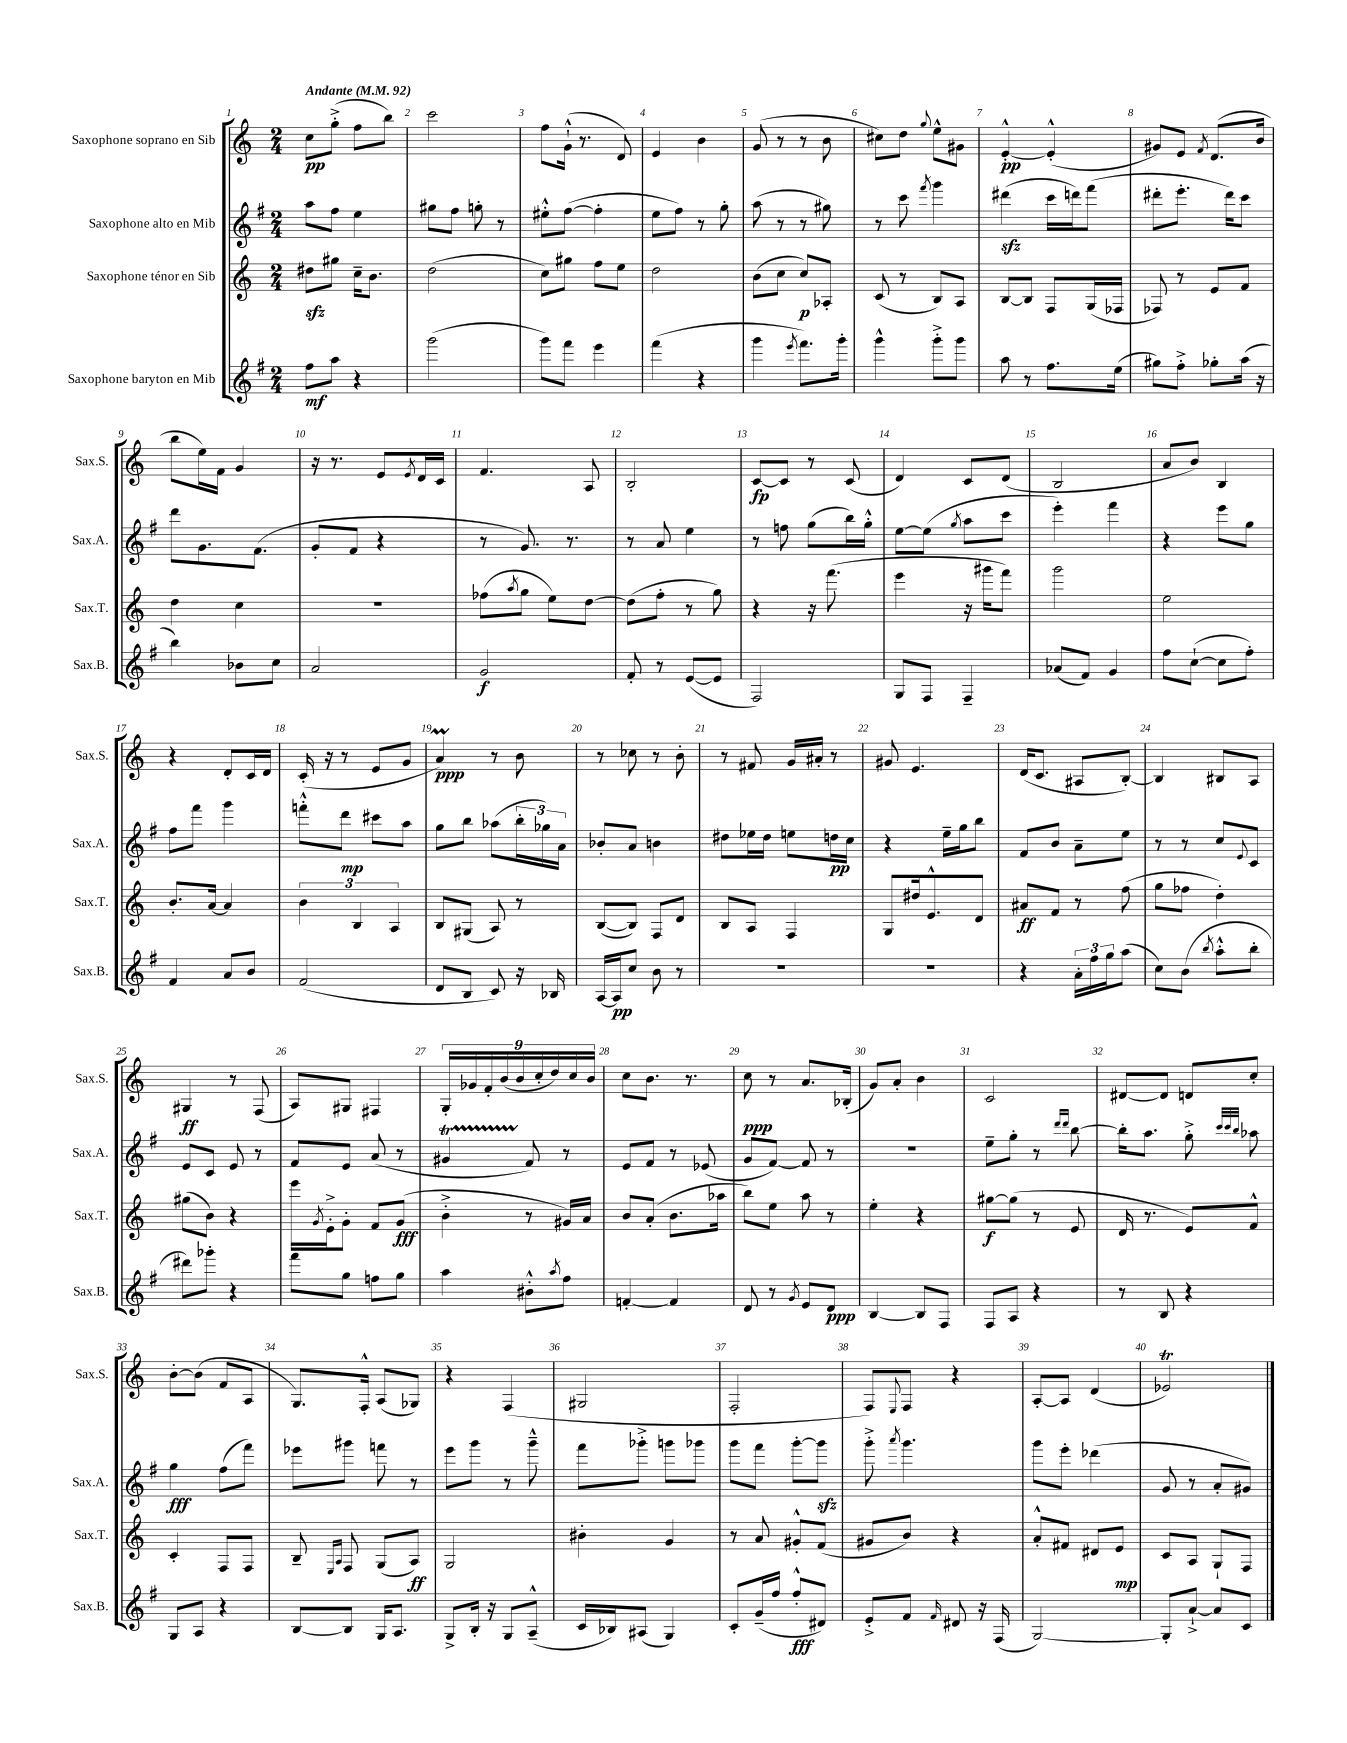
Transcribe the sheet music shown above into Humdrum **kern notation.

**kern	**kern	**kern	**kern
*staff4	*staff3	*staff2	*staff1
*clefG2	*clefG2	*clefG2	*clefG2
*k[f#]	*k[]	*k[f#]	*k[]
*M2/4	*M2/4	*M2/4	*M2/4
*MM92	*MM92	*MM92	*MM92
8ff#	8dd#	8aa	8cc
8aa	8gg#	8ff#	(8gg'^
4r	16cc~	4ee	8ff
.	8.b	.	.
.	.	.	8bb)
=	=	=	=
(2ggg	(2dd	8gg#	2ccc
.	.	8ff#	.
.	.	8gg'	.
.	.	8r	.
=	=	=	=
8ggg)	8cc)	8ee#'^^	8ff
8fff#	8gg#	([8ff#	(16g`^^
.	.	.	8.r
4eee	8ff	4ff#']	.
.	8ee	.	8d)
=	=	=	=
(4fff#	2dd	8ee	4e
.	.	8ff#)	.
4r	.	8r	4b
.	.	8gg'	.
=	=	=	=
4ggg	(8b	(8aa	(8g
.	8cc	8r	8r
8qeee	.	.	.
8.fff#)	8cc)	8r	8r
.	8A-'	8gg#)	8b
16ggg'	.	.	.
=	=	=	=
4ggg^^	(8c	8r	8cc#)
.	8r	8ccc	8dd
.	.	8qfff#	8qqgg
8ggg'^	8B)	4ggg	8ee^^
8ggg	8A	.	8g#
=	=	=	=
8aa	[8B	(4ddd#	[4e'^^
8r	8B]	.	.
8.ff#	8F	16ccc	(4e'^^]
.	.	16ddd)	.
.	(16G	(8fff#	.
(16ee	16F-	.	.
=	=	=	=
8gg#)	8F-)	8ddd#'	8g#)
8ff#'^	8r	8.eee'	8e
.	.	.	8qf
8gg-'	8e	.	(8.d
.	.	16ddd#)	.
(16aa	8f	8ccc	.
16r	.	.	16b
=	=	=	=
4bb)	4dd	8ddd	8bb
.	.	8.g	16ee)
.	.	.	16f
8b-	4cc	.	4g
.	.	(8.f#	.
8cc	.	.	.
=	=	=	=
2a	2r	8g'	16r
.	.	.	8.r
.	.	8f#	.
.	.	4r	8e
.	.	.	8qe
.	.	.	16d
.	.	.	16c
=	=	=	=
2g	(8ff-	8r	4.f
.	8qaa	.	.
.	8gg	8.g)	.
.	8ee)	.	.
.	.	8.r	.
.	[8dd	.	8A
=	=	=	=
8f#'	(8dd]	8r	2B'
8r	8ff'	8a	.
([8e	8r	4ee	.
8e]	8gg)	.	.
=	=	=	=
2F#)	4r	8r	[8c
.	.	8ff	8c]
.	16r	(8gg	8r
.	(8.fff	.	.
.	.	16bb)	(8c
.	.	16gg'^^	.
=	=	=	=
8G	4eee	[8ee	4d)
8F#	.	(8ee]	.
.	.	8qgg	.
4F#~	16r	8aa	8c
.	16ggg#	.	.
.	8fff)	8ccc	(8d
=	=	=	=
(8a-	2ggg	4eee')	2B
8f#)	.	.	.
4g	.	4fff#	.
=	=	=	=
8ff#	2ee	4r	8a
([8cc`	.	.	8b)
8cc]	.	8eee	4B
8ff#')	.	8gg	.
=	=	=	=
4f#	8.b'	8ff#	4r
.	.	8fff#	.
.	[16a	.	.
8a	4a]	4ggg	8d'
8b	.	.	16c
.	.	.	16d
=	=	=	=
(2f#	6b	8fff'^^	(16c'
.	.	.	16r
.	.	8ddd	8r
.	6B	.	.
.	.	8ccc#	8e
.	6A	.	.
.	.	8aa	8g
=	=	=	=
8d	8B	8gg	4a)
8B	(8G#	8bb	.
8c)	8A)	(8aa-	8r
16r	8r	24bb'	8b
.	.	24gg-)	.
16B-	.	.	.
.	.	24a	.
=	=	=	=
[16A	([8B	8b-'	8r
16A]	.	.	.
8cc	8B])	8a	8cc-
8b	8F	4b	8r
8r	8d	.	8b'
=	=	=	=
2r	8B	8dd#	8r
.	8A	16ee-	8f#
.	.	16dd#	.
.	4F	8ee	16g
.	.	.	16a#'
.	.	16dd	8r
.	.	16cc	.
=	=	=	=
2r	8G	4r	8g#
.	16dd#	.	4.e
.	8.e^^	.	.
.	.	16ee~	.
.	.	16gg	.
.	8d	8bb	.
=	=	=	=
4r	8a#	8f#	(16d
.	.	.	8.c
.	8f	8b	.
24a'	8r	8a~	8A#
24ff#	.	.	.
24gg	.	.	.
(8aa	(8ff	8ee	[8B')
=	=	=	=
8cc)	8gg	8r	4B]
(8b	8ff-	8r	.
8qbb	.	.	.
8aa'^^	4dd')	8cc	8B#
.	.	8qqe	.
8bb'	.	8c	8A
=	=	=	=
8ddd#)	(8gg#	8e	4G#
8ggg-'	8b)	8c	.
4r	4r	8e	8r
.	.	8r	(8F
=	=	=	=
8fff#	16eee	8f#	8A)
.	8qg	.	.
.	16e'^	.	.
8gg	8g'	8e	8G#
8ff	8f	(8a	4F#
8gg	(8g	8r	.
=	=	=	=
4aa	4b'^	4g#	18G'
.	.	.	18g-
.	.	.	18f'
.	.	.	(18b
.	.	.	18b
8b#'^^	8r	8f#)	.
.	.	.	18cc'
.	.	.	18dd)
8qaa	.	.	.
8ff#	16g#)	8r	.
.	.	.	18cc
.	16a	.	.
.	.	.	18b
=	=	=	=
[4f'	8b	8e	8cc
.	(8a'	8f#	8.b
4f]	8.b	8r	.
.	.	.	8.r
.	.	(8e-	.
.	16aa-	.	.
=	=	=	=
8d	8bb)	8g	8cc
8r	8ee	[8f#)	8r
8qg	.	.	.
8e	8aa	8f#]	8.a
8d	8r	8r	.
.	.	.	(16B-'
=	=	=	=
[4B	4ee'	2r	8g)
.	.	.	8a'
8B]	4r	.	4b
8F#	.	.	.
=	=	=	=
8F#	[8gg#	8ee~	2c
8A	(8gg#]	8gg'	.
4r	8r	8r	.
.	.	16qqddd	.
.	.	16qqddd	.
.	8e	[8bb	.
=	=	=	=
8r	16d	16bb']	[8d#
.	8.r	8.aa	.
8B	.	.	8d#]
4r	8e)	8gg'^	8d
.	.	32qqccc	.
.	.	32qqccc	.
.	.	32qqbb	.
.	8f^^	8aa-	8cc'
=	=	=	=
8G	4c'	4gg	[8b'
8A	.	.	(8b]
4r	8F	(8ff#	8f
.	8F	8fff#)	8A
=	=	=	=
[8B	8B~	8eee-	8.G)
.	16qqE	.	.
.	16qqA	.	.
8B]	8F	8ggg#	.
.	.	.	16F'^^
16G	(8G	8fff	(8A
8.A	.	.	.
.	8A)	8r	8G-)
=	=	=	=
8G^	2G	8eee	4r
16B'	.	8ggg	.
16r	.	.	.
8G	.	8r	(4F
(8A~^^	.	8ggg~^^	.
=	=	=	=
16c	4b#'	8fff#	2G#
16B-)	.	.	.
(8A#	.	8ggg-'^	.
4G)	4g	8ggg	.
.	.	8ggg-	.
=	=	=	=
8c'	8r	8ggg	2F'
(16g~	8a	8fff#	.
16ff#	.	.	.
8ff#'^^	8g#'^^	[8ggg'	.
8d#)	(8f	8ggg]	.
=	=	=	=
8e'^	8g#	8ggg'^	8F)
.	.	8qaaa	8qqE
8f#	8b)	4.ggg	8F
16qqf#	.	.	.
8d#	4r	.	4r
16r	.	.	.
(16F#	.	.	.
=	=	=	=
[2G)	8a'^^	8ggg	[8A'
.	8f#	8eee'	8A]
.	8d#	(4ddd-	(4d
.	8e	.	.
=	=	=	=
8G']	8c	8g	2e-)
[8a`^	8A	8r	.
8a]	8G`	8a'	.
8c	8F	8g#)	.
==	==	==	==
*-	*-	*-	*-
